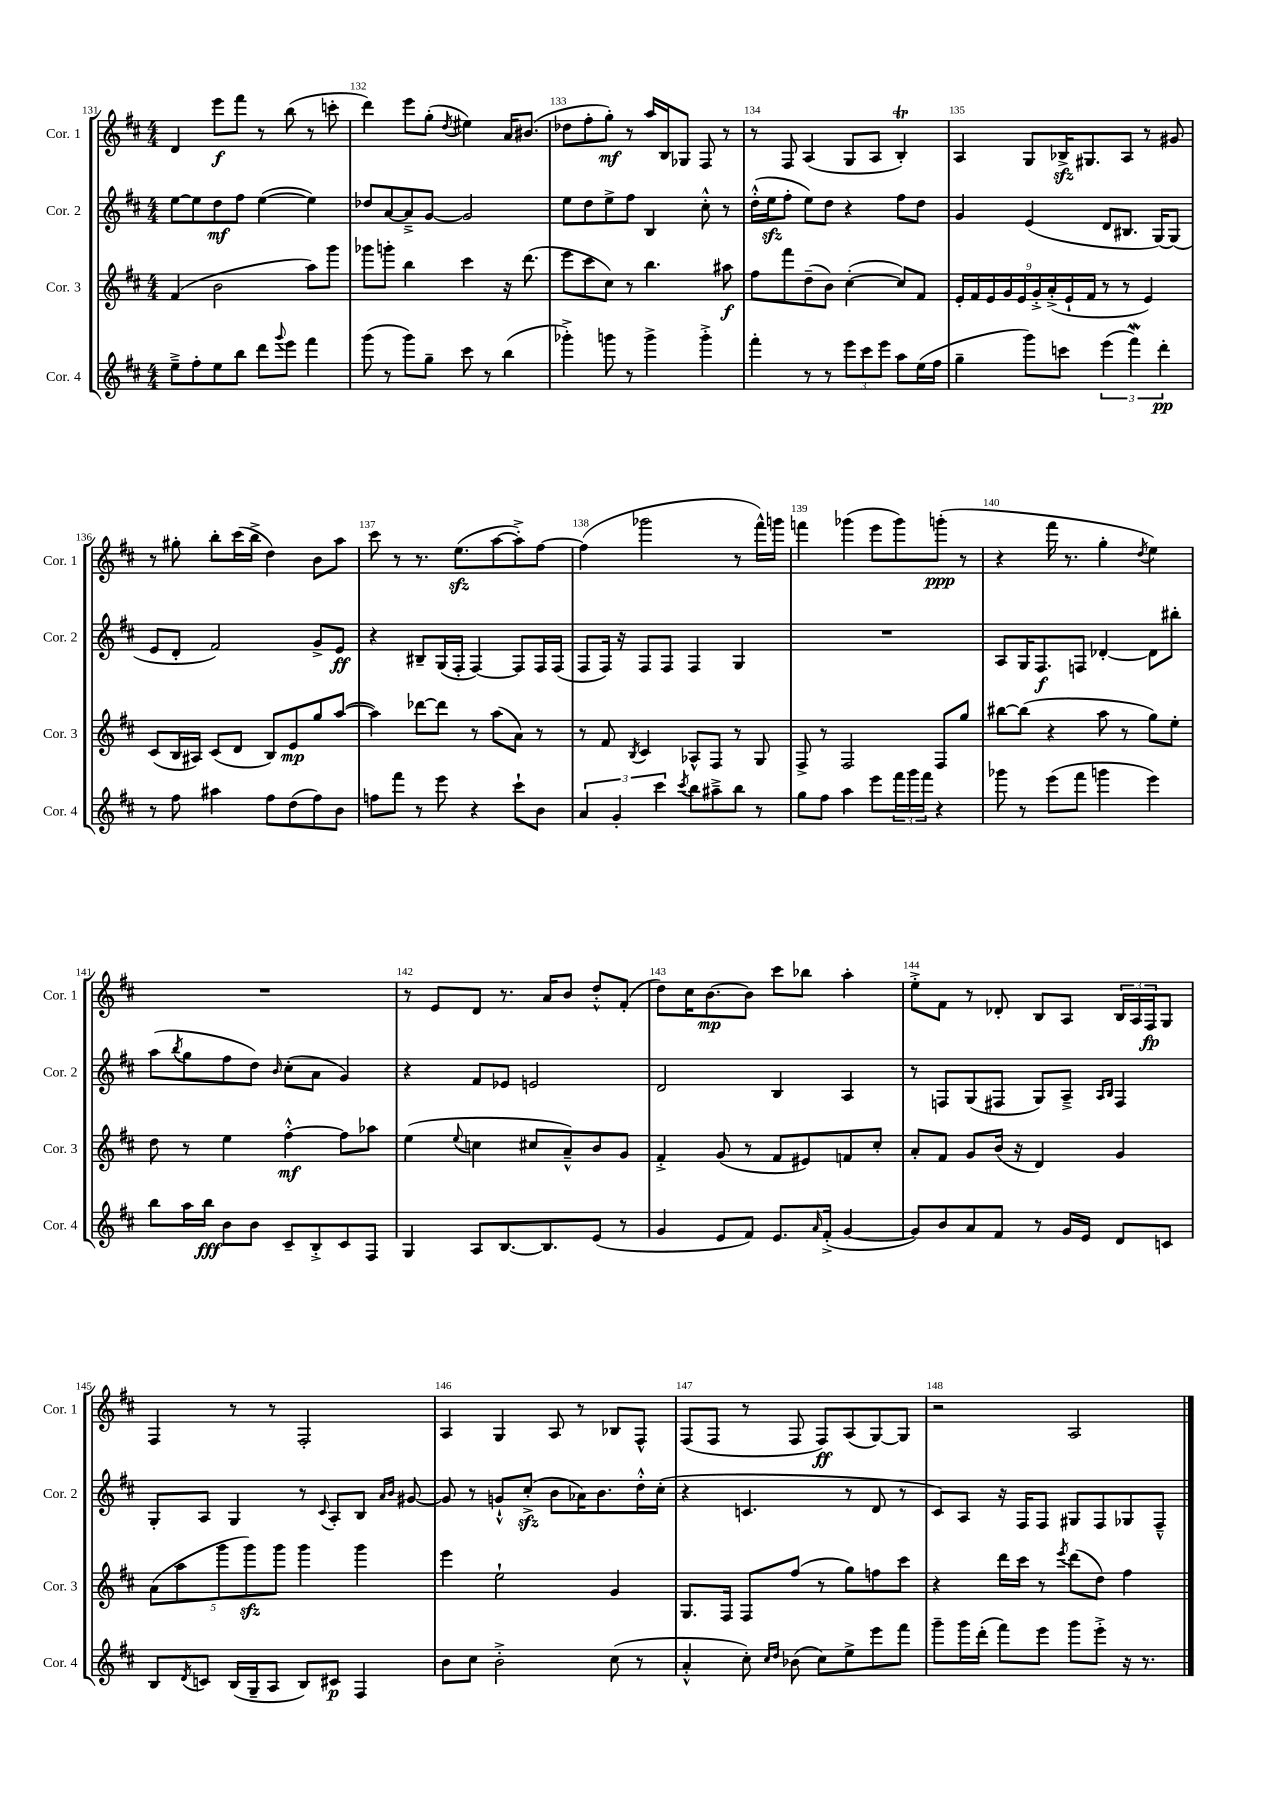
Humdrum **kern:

**kern	**dynam	**kern	**dynam	**kern	**dynam	**kern	**dynam
*part4	*part4	*part3	*part3	*part2	*part2	*part1	*part1
*staff4	*staff4	*staff3	*staff3	*staff2	*staff2	*staff1	*staff1
*I"Cor. 4	*	*I"Cor. 3	*	*I"Cor. 2	*	*I"Cor. 1	*
*I'Cor. 4	*	*I'Cor. 3	*	*I'Cor. 2	*	*I'Cor. 1	*
*clefG2	*	*clefG2	*	*clefG2	*	*clefG2	*
*k[f#c#]	*	*k[f#c#]	*	*k[f#c#]	*	*k[f#c#]	*
*M4/4	*	*M4/4	*	*M4/4	*	*M4/4	*
=131	=131	=131	=131	=131	=131	=131	=131
8ee~^\L	.	(4f#/	.	[8ee\L	.	4d/	.
8ff#'\	.	.	.	8ee\]	.	.	.
8ee\	.	2b\	.	8dd\	mf	8eee\L	f
8bb\J	.	.	.	8ff#\J	.	8fff#\J	.
8ddd\L	.	.	.	([4ee\	.	8r	.
8qqggg/	.	.	.	.	.	.	.
8eee\J	.	.	.	.	.	(8bb\	.
4fff#\	.	8aa\L)	.	4ee\])	.	8r	.
.	.	8ggg\J	.	.	.	8cccn'\	.
=132	=132	=132	=132	=132	=132	=132	=132
(8ggg\	.	8ggg-X\L	.	8dd-X/L	.	4ddd\)	.
8r	.	8gggn'\J	.	[8a/	.	.	.
8ggg\L)	.	4bb\	.	8a~^/]	.	8eee\L	.
8gg~\J	.	.	.	[8g/J	.	(8gg'\J	.
.	.	.	.	.	.	8qdd/	.
8ccc#\	.	4ccc#\	.	2g/]	.	4ee#X\)	.
8r	.	.	.	.	.	.	.
(4bb\	.	16r	.	.	.	16a/KL	.
.	.	(8.ddd\	.	.	.	(8.b#X/J	.
=133	=133	=133	=133	=133	=133	=133	=133
4ggg-X'^\)	.	8eee\L	.	8ee\L	.	8dd-X\L	.
.	.	8ccc#\	.	8dd\	.	8ff#'\	.
8gggn\	.	8cc#\J)	.	8ee^\	.	8gg'\J)	mf
8r	.	8r	.	8ff#\J	.	8r	.
4ggg^\	.	4.bb\	.	4B/	.	16aa/LL	.
.	.	.	.	.	.	16B/J	.
.	.	.	.	.	.	8G-X/J	.
4ggg'^\	.	.	.	8cc#'^^\	.	8F#/	.
.	.	8aa#X\	f	8r	.	8r	.
=134	=134	=134	=134	=134	=134	=134	=134
4fff#'\	.	8ff#\L	.	(16dd'^^\LL	.	8r	.
.	.	.	.	16eezz\J	.	.	.
.	.	8fff#\	.	8ff#'\J	.	8F#/	.
8r	.	(8dd~\	.	8ee\L)	.	(4A/	.
8r	.	8b\J)	.	8dd\J	.	.	.
12eee\L	.	([4cc#'\	.	4r	.	8G/L	.
12ccc#\	.	.	.	.	.	.	.
.	.	.	.	.	.	8A/J	.
12eee\J	.	.	.	.	.	.	.
8aa\L	.	8cc#/L])	.	8ff#\L	.	4BT'/)	.
(16ee\L	.	8f#/J	.	8dd\J	.	.	.
16ff#\JJ	.	.	.	.	.	.	.
=135	=135	=135	=135	=135	=135	=135	=135
4gg~\	.	18e'/LL	.	4g/	.	4A/	.
.	.	18f#/	.	.	.	.	.
.	.	18e/	.	.	.	.	.
.	.	18g/	.	.	.	.	.
.	.	18e/	.	.	.	.	.
8ggg\L)	.	.	.	(4e/	.	8G/L	.
.	.	18g'^/	.	.	.	.	.
.	.	(18a'^/	.	.	.	.	.
8cccn\J	.	.	.	.	.	16B-Xzz^/K	.
.	.	18e`/	.	.	.	.	.
.	.	.	.	.	.	8.G#X/	.
.	.	18f#/JJ	.	.	.	.	.
(6eee\	.	8r	.	8d/L	.	.	.
.	.	8r	.	8.B#X/J	.	8A/J	.
6fff#W\)	.	.	.	.	.	.	.
.	.	4e/)	.	.	.	8r	.
.	.	.	.	[16G/KL)	.	.	.
6ddd'\	pp	.	.	.	.	.	.
.	.	.	.	(8G/J]	.	8g#X/	.
!!LO:LB:g=z
=136	=136	=136	=136	=136	=136	=136	=136
8r	.	(8c#/L	.	8e/L	.	8r	.
8ff#\	.	16B/L	.	8d'/J	.	8gg#X'\	.
.	.	16A#X/JJ)	.	.	.	.	.
4aa#X\	.	(8c#/L	.	2f#/)	.	8bb'\L	.
.	.	8d/J	.	.	.	(16ccc#\L	.
.	.	.	.	.	.	16bb^\JJ	.
8ff#\L	.	8B/L)	.	.	.	4dd\)	.
(8dd\	.	8e/	mp	.	.	.	.
8ff#\)	.	8gg/	.	8g^/L	.	8b\L	.
8b\J	.	([8aa/J	.	8e/J	ff	8aa\J	.
=137	=137	=137	=137	=137	=137	=137	=137
8ffn\L	.	4aa\])	.	4r	.	8ccc#\	.
8fff#\J	.	.	.	.	.	8r	.
8r	.	[8ddd-X\L	.	8B#X~/L	.	8.r	.
8eee\	.	8ddd-\J]	.	(16G/L	.	.	.
.	.	.	.	16F#'/JJ	.	(8.eezz\L	.
4r	.	8r	.	[4F#/)	.	.	.
.	.	(8aa\L	.	.	.	[8aa\	.
8ccc#`\L	.	8a\J)	.	8F#/L]	.	8aa'^\])	.
8b\J	.	8r	.	16F#/L	.	[8ff#\J	.
.	.	.	.	(16F#/JJ	.	.	.
=138	=138	=138	=138	=138	=138	=138	=138
6a/	.	8r	.	8F#/L	.	(4ff#\]	.
.	.	8f#/	.	16F#/Jk)	.	.	.
6g'/	.	.	.	.	.	.	.
.	.	.	.	16r	.	.	.
.	.	8qB/	.	.	.	.	.
.	.	4c#/	.	8F#/L	.	2ggg-X\	.
6ccc#\	.	.	.	.	.	.	.
.	.	.	.	8F#/J	.	.	.
8qccc#/	.	.	.	.	.	.	.
8bb\L	.	8A-X^^/L	.	4F#/	.	.	.
8aa#X~^\	.	8F#/J	.	.	.	.	.
8bb\J	.	8r	.	4G/	.	8r	.
8r	.	8G/	.	.	.	16fff#^^\LL)	.
.	.	.	.	.	.	16gggn\JJ	.
=139	=139	=139	=139	=139	=139	=139	=139
8gg\L	.	8F#^/	.	1r	.	4fffn\	.
8ff#\J	.	8r	.	.	.	.	.
4aa\	.	2F#/	.	.	.	(4ggg-X\	.
8eee\L	.	.	.	.	.	8eee\L	.
24fff#\L	.	.	.	.	.	8ggg-\)	.
24ggg\	.	.	.	.	.	.	.
24fff#\JJ	.	.	.	.	.	.	.
4r	.	8F#/L	.	.	.	(8gggn'\J	ppp
.	.	8gg/J	.	.	.	8r	.
=140	=140	=140	=140	=140	=140	=140	=140
8ggg-X\	.	[8bb#X\L	.	8A/L	.	4r	.
8r	.	(8bb#\J]	.	16G/K	.	.	.
.	.	.	.	8.F#/	f	.	.
(8eee\L	.	4r	.	.	.	16fff#\	.
.	.	.	.	.	.	8.r	.
8fff#\J	.	.	.	8Fn/J	.	.	.
4gggn\	.	8aa\	.	[4d-X'/	.	4gg'\	.
.	.	8r	.	.	.	.	.
.	.	.	.	.	.	8qdd/	.
4eee\)	.	8gg\L)	.	8d-\L]	.	4ee\)	.
.	.	8ee'\J	.	8bb#X'\J	.	.	.
!!LO:LB:g=z
=141	=141	=141	=141	=141	=141	=141	=141
8bb\L	.	8dd\	.	(8aa\L	.	1r	.
.	.	.	.	8qbb/	.	.	.
16aa\L	.	8r	.	8gg\	.	.	.
16bb\JJ	fff	.	.	.	.	.	.
8b\L	.	4ee\	.	8ff#\	.	.	.
8b\J	.	.	.	8dd\J)	.	.	.
.	.	.	.	16qqb/	.	.	.
8c#~/L	.	[4ff#'^^\	mf	(8cc#'\L	.	.	.
8B'^/	.	.	.	8a\J	.	.	.
8c#/	.	8ff#\L]	.	4g/)	.	.	.
8F#/J	.	8aa-X\J	.	.	.	.	.
=142	=142	=142	=142	=142	=142	=142	=142
4G/	.	(4ee\	.	4r	.	8r	.
.	.	.	.	.	.	8e/L	.
.	.	8qqee/	.	.	.	.	.
8A/L	.	4ccn\	.	8f#/L	.	8d/J	.
[8.B/	.	.	.	8e-X/J	.	8.r	.
.	.	8cc#X/L	.	2en/	.	.	.
8.B/]	.	.	.	.	.	16a/KL	.
.	.	8a~^^/)	.	.	.	8b/J	.
(8e/J	.	8b/	.	.	.	8dd'^^/L	.
8r	.	8g/J	.	.	.	(8f#'/J	.
=143	=143	=143	=143	=143	=143	=143	=143
4g/	.	4f#'^/	.	2d/	.	8dd\L)	.
.	.	.	.	.	.	16cc#\K	.
.	.	.	.	.	.	[8.b\	mp
8e/L	.	(8g/	.	.	.	.	.
8f#/J)	.	8r	.	.	.	8b\J]	.
8.e/L	.	8f#/L	.	4B/	.	8ccc#\L	.
.	.	8e#X/)	.	.	.	8bb-X\J	.
16qqa/	.	.	.	.	.	.	.
(16f#'^/Jk	.	.	.	.	.	.	.
[4g/	.	8fn/	.	4A/	.	4aa'\	.
.	.	8cc#'/J	.	.	.	.	.
=144	=144	=144	=144	=144	=144	=144	=144
8g/L])	.	8a'/L	.	8r	.	8ee'^\L	.
8b/	.	8f#/J	.	8Fn/L	.	8f#\J	.
8a/	.	8g/L	.	(8G/	.	8r	.
8f#/J	.	(16b/Jk	.	8F#X/J	.	8d-X'/	.
.	.	16r	.	.	.	.	.
8r	.	4d/)	.	8G/L)	.	8B/L	.
16g/LL	.	.	.	8A~^/J	.	8A/J	.
16e/JJ	.	.	.	.	.	.	.
.	.	.	.	16qqA/LL	.	.	.
.	.	.	.	16qqB/JJ	.	.	.
8d/L	.	4g/	.	4F#/	.	24B/LL	.
.	.	.	.	.	.	24A/	.
.	.	.	.	.	.	24F#/J	fp
8cn/J	.	.	.	.	.	8G/J	.
!!LO:LB:g=z
=145	=145	=145	=145	=145	=145	=145	=145
8B/L	.	(10a\L	.	8G'/L	.	4F#/	.
.	.	10aa\	.	.	.	.	.
8qd/	.	.	.	.	.	.	.
8cn/J	.	.	.	8A/J	.	.	.
.	.	10ggg\	.	.	.	.	.
(16B/LL	.	.	.	4G/	.	8r	.
.	.	10gggzz\)	.	.	.	.	.
16G~/J	.	.	.	.	.	.	.
8A/J	.	.	.	.	.	8r	.
.	.	10ggg\J	.	.	.	.	.
8B/L)	.	4ggg\	.	8r	.	2F#'/	.
.	.	.	.	8qqc#/	.	.	.
8c#X/J	p	.	.	8A'/L	.	.	.
4F#/	.	4ggg\	.	8B/J	.	.	.
.	.	.	.	16qqa/LL	.	.	.
.	.	.	.	16qqb/JJ	.	.	.
.	.	.	.	[8g#X/	.	.	.
=146	=146	=146	=146	=146	=146	=146	=146
8b\L	.	4eee\	.	8g#/]	.	4A/	.
8cc#\J	.	.	.	8r	.	.	.
2b'^\	.	2ee`\	.	8gn`^^/L	.	4G/	.
.	.	.	.	(8cc#zz'^/J	.	.	.
.	.	.	.	8b\L	.	8A/	.
.	.	.	.	16a-X\K)	.	8r	.
.	.	.	.	8.b\	.	.	.
(8cc#\	.	4g/	.	.	.	8B-X/L	.
8r	.	.	.	16dd'^^\L	.	8F#^^/J	.
.	.	.	.	(16cc#'\JJ	.	.	.
=147	=147	=147	=147	=147	=147	=147	=147
4a'^^/	.	8.G/L	.	4r	.	(8F#/L	.
.	.	.	.	.	.	8F#/J	.
.	.	16F#/Jk	.	.	.	.	.
8cc#'\)	.	8F#/L	.	4.cn/	.	8r	.
16qqcc#/LL	.	.	.	.	.	.	.
16qqdd/JJ	.	.	.	.	.	.	.
(8b-X\	.	(8ff#/J	.	.	.	8F#/	.
8cc#\L)	.	8r	.	.	.	8F#/L)	ff
8ee^\	.	8gg\L)	.	8r	.	(8A/	.
8eee\	.	8ffn\	.	8d/	.	[8G/)	.
8fff#\J	.	8ccc#\J	.	8r	.	8G/J]	.
=148	=148	=148	=148	=148	=148	=148	=148
8ggg~\L	.	4r	.	8c#/L)	.	2r	.
16ggg\L	.	.	.	8A/J	.	.	.
(16ddd'\JJ	.	.	.	.	.	.	.
8fff#\L)	.	16ddd\LL	.	16r	.	.	.
.	.	16ccc#\JJ	.	16F#/KL	.	.	.
8eee\J	.	8r	.	8F#/J	.	.	.
.	.	8qeee/	.	.	.	.	.
8ggg\L	.	(8ddd\L	.	8G#X/L	.	2A/	.
8eee'^\J	.	8dd\J)	.	8F#/	.	.	.
16r	.	4ff#\	.	8G-X/	.	.	.
8.r	.	.	.	.	.	.	.
.	.	.	.	8F#~^^/J	.	.	.
==	==	==	==	==	==	==	==
*-	*-	*-	*-	*-	*-	*-	*-
